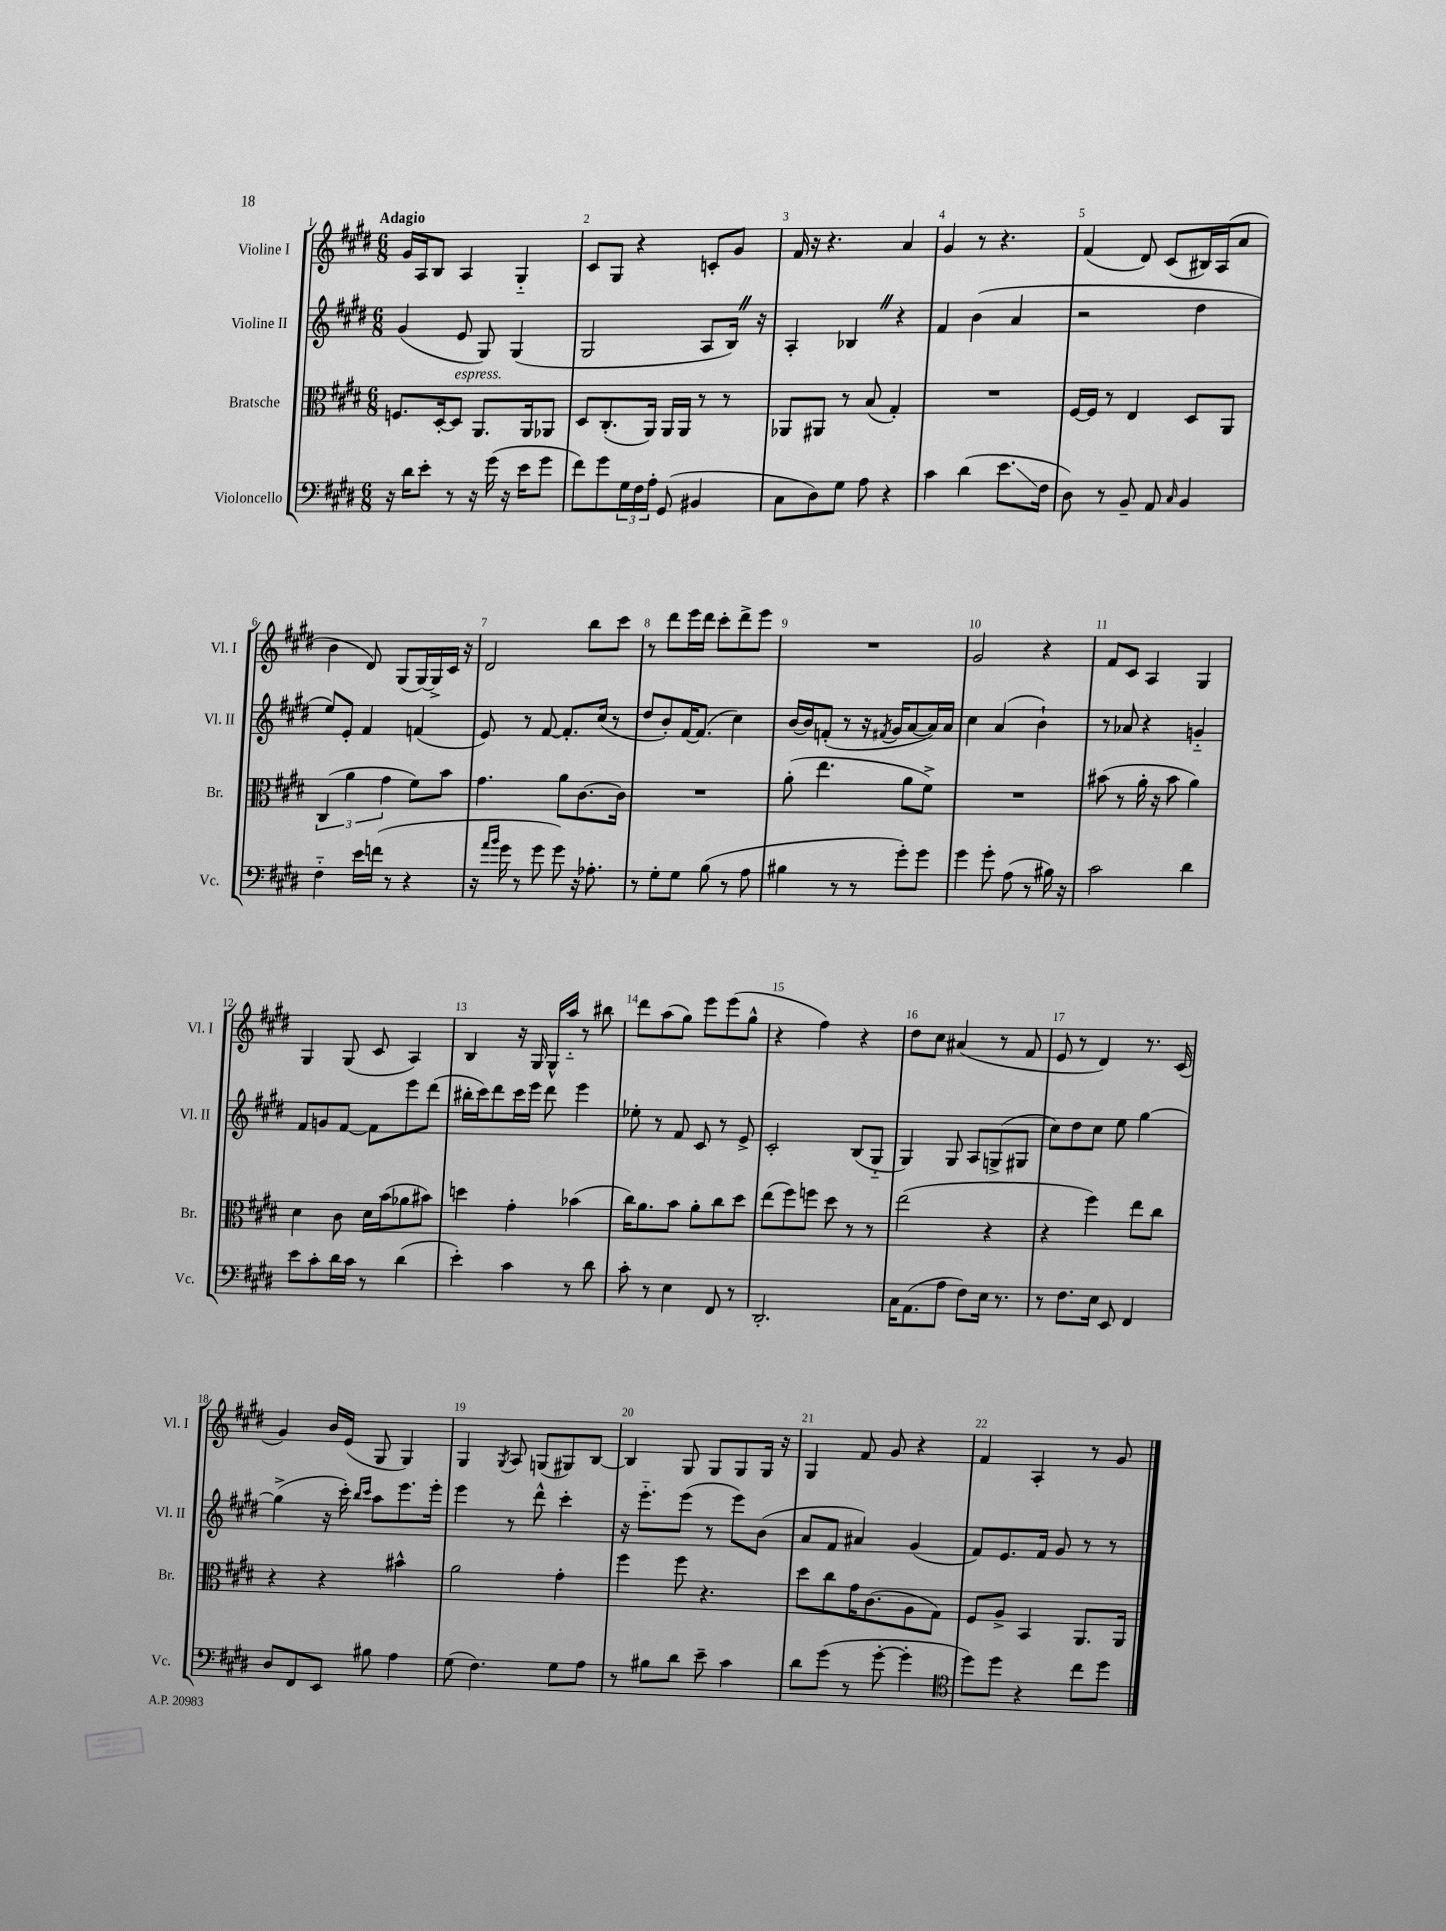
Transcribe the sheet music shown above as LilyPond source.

<<
\new StaffGroup <<
\new Staff = "s0" \with { instrumentName = "Violine I" shortInstrumentName = "Vl. I" } {
    \clef treble \key e \major \numericTimeSignature \time 6/8 \tempo "Adagio"
    gis'16 a16 b8 a4 gis4-_ |
    cis'8 gis8 r4 c'8-. gis'8 |
    fis'16 r16 r4. a'4 |
    gis'4 r8 r4. |
    fis'4( dis'8) cis'8( bis16) a16( a'8 |
    b'4 dis'8) gis8( gis16~) gis16-> cis'16 r16 |
    dis'2 b''8 cis'''8 |
    r8 dis'''8 e'''16 dis'''16 cis'''8-. dis'''8-> e'''8 |
    R2. |
    gis'2 r4 |
    fis'8 cis'8 a4 gis4 |
    gis4 gis8( cis'8 a4) |
    b4 r16 gis16 gis16-^ a''16-_ r8 bis''8 |
    dis'''8 a''8( gis''8) e'''8 e'''8( gis''8-^ |
    r4 fis''4) r4 |
    dis''8 cis''8 ais'4( r8 fis'8 |
    e'8 r8 dis'4) r8. cis'16( |
    gis'4) b'16 e'16( gis8 gis4) |
    gis4 \acciaccatura { gis8 } a8 g8( gis8) b8~ |
    b4 gis8 gis8 gis8 gis16 r16 |
    gis4 fis'8 gis'8 r4 |
    fis'4 a4-. r8 gis'8 \bar "|." |
}
\new Staff = "s1" \with { instrumentName = "Violine II" shortInstrumentName = "Vl. II" } {
    \clef treble \key e \major \numericTimeSignature \time 6/8
    gis'4( e'8 gis8) gis4( |
    gis2 a8 b16) \once \override BreathingSign.text = \markup { \musicglyph "scripts.caesura.straight" } \breathe r16 |
    a4-. bes4 \once \override BreathingSign.text = \markup { \musicglyph "scripts.caesura.straight" } \breathe r4 |
    fis'4 b'4( a'4 |
    r2 dis''4 |
    e''8) e'8-. fis'4 f'4( |
    e'8) r8 fis'8~ fis'8.-. cis''16( r8 |
    dis''8 b'8-.) fis'16~ fis'8.( cis''4) |
    b'16~ b'16 f'8-.( r8 r16 \acciaccatura { fis'8 } gis'16 a'8~ a'16) a'16 |
    cis''4 a'4( b'4-!) |
    r8 aes'8 r4 g'4-_ |
    fis'8 g'8 fis'8~ fis'8 e'''8 dis'''8( |
    bis''16-. cis'''16) dis'''8 cis'''16 e'''16 dis'''8 e'''4 |
    ees''8-. r8 fis'8 cis'8 r8 e'8-> |
    cis'2-. b8( gis8-_ |
    gis4) gis8 a8 g8->( gis8 |
    cis''8) dis''8 cis''8 e''8 gis''4~ |
    gis''4->( r16 cis'''16-.) \grace { b''16 cis'''16 } a''8 e'''8. e'''16-. |
    e'''4 r8 dis'''8-^ cis'''4-. |
    r16 e'''8.-_ e'''8( r8 e'''8) b'8( |
    a'8 fis'8 ais'4) gis'4( |
    fis'8) e'8. fis'16 gis'8 r8 r8 \bar "|." |
}
\new Staff = "s2" \with { instrumentName = "Bratsche" shortInstrumentName = "Br." } {
    \clef alto \key e \major \numericTimeSignature \time 6/8
    f8. dis16~-. dis8^\markup { \italic "espress." } a,8. a,16 aes,8 |
    dis8 cis8.-.( a,16) a,16 a,16 r8 r8 |
    aes,8 ais,8 r8 b8( gis4-.) |
    R2. |
    fis16~ fis16 r8 e4 dis8 a,8 |
    \tuplet 3/2 { cis4( a'4 gis'4 } fis'8) b'8 |
    gis'4. a'8 cis'8.~ cis'16 |
    R2. |
    a'8-.( e''4. a'8 fis'8->) |
    R2. |
    bis'8( r8 a'16-. r16 bis'8 a'4) |
    dis'4 cis'8 dis'16 b'16( aes'8 bis'8) |
    d''4 gis'4-. bes'4( |
    cis''16) a'8. b'8 a'8-. cis''8 dis''8 |
    e''8( fis''8) f''8 dis''8 r8 r8 |
    e''2( r4 |
    r4 fis''4) e''8 cis''8 |
    r4 r4 bis'4-^ |
    a'2 gis'4-. |
    fis''4 fis''8 r4. |
    dis''8 cis''8 gis'16 cis'8.( a8 gis8) |
    fis8 a8-> b,4 a,8. a,16 \bar "|." |
}
\new Staff = "s3" \with { instrumentName = "Violoncello" shortInstrumentName = "Vc." } {
    \clef bass \key e \major \numericTimeSignature \time 6/8
    r16 dis'16 e'8-. r8 r16 gis'16( r16 e'16 gis'8 |
    fis'8) gis'8 \tuplet 3/2 { gis16 fis16 a16-. } gis,8( bis,4 |
    cis8 dis8) gis8 a8 r4 |
    cis'4 dis'4( e'8.\glissando fis16 |
    dis8) r8 b,8-- a,8 \grace { cis16 } b,4 |
    fis4-_ e'16 f'16( r8 r4 |
    r16 \grace { a'16 b'16 } gis'16 r8 gis'8 gis'8) r16 aes8.-. |
    r8 gis8-. gis8 b8( r8 a8 |
    bis4 r8 r8 gis'8-.) gis'8 |
    gis'4 gis'8-. a8( r8 bis16) r16 |
    cis'2 dis'4 |
    e'8 cis'8-. dis'16 cis'16 r8 dis'4( |
    e'4-.) cis'4 r8 dis'8 |
    cis'8-. r8 e4 fis,8 r8 |
    dis,2.-. |
    cis16 a,8.( a8 fis8) e16 r8. |
    r8 fis8. e16 e,8 fis,4 |
    dis8 fis,8 e,8 bis8 a4 |
    gis8( fis4.) gis8 a8 |
    r8 bis8 dis'8 e'8-- cis'4 |
    dis'8 gis'8( r8 gis'8~-. gis'4-. |
    \clef tenor dis''8) dis''8 r4 cis''8 dis''8 \bar "|." |
}
>>
>>
\layout { \context { \Score \override BarNumber.break-visibility = ##(#f #t #t) barNumberVisibility = #all-bar-numbers-visible } }
